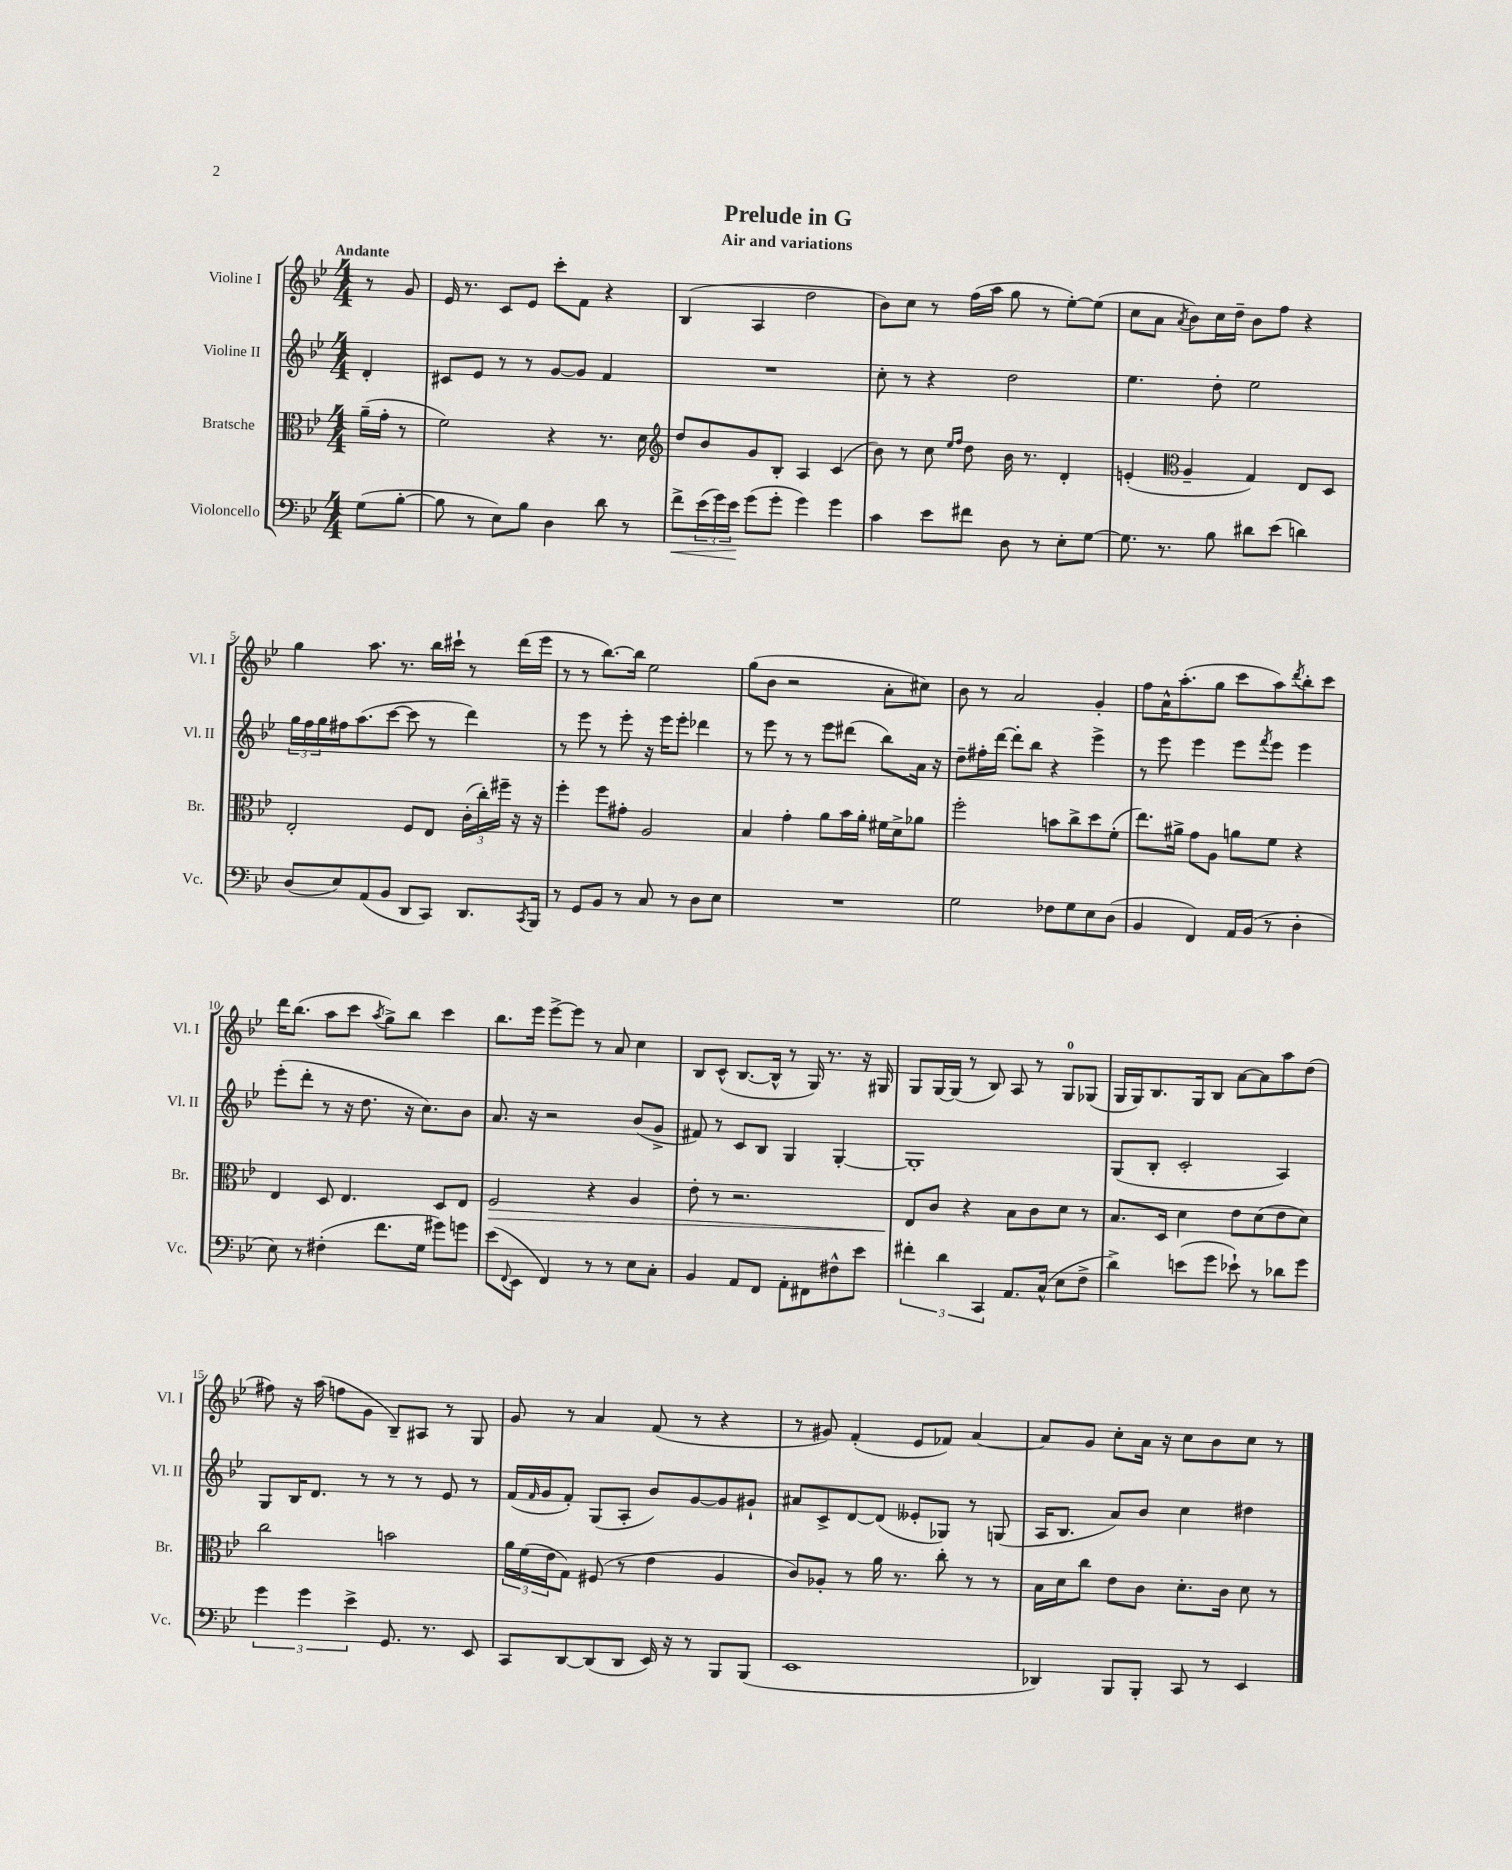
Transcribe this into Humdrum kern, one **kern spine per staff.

**kern	**kern	**kern	**kern
*staff4	*staff3	*staff2	*staff1
*clefF4	*clefC3	*clefG2	*clefG2
*k[b-e-]	*k[b-e-]	*k[b-e-]	*k[b-e-]
*M4/4	*M4/4	*M4/4	*M4/4
(8G	(16a~	4d'	8r
.	16g'	.	.
[8B-'	8r	.	8g
=	=	=	=
8B-]	2f)	8c#	16e-
.	.	.	8.r
8r	.	8e-	.
8E-)	.	8r	8c
8B-	.	8r	8e-
4D	4r	[8g	8ccc'
.	.	8g]	8f
8d	8.r	4f	4r
8r	.	.	.
.	16d	.	.
=	=	=	=
*	*clefG2	*	*
8f^	8dd	1r	(4B-
(24e-	8b-	.	.
24g)	.	.	.
24e-	.	.	.
(8g	8g	.	4A
8g'	8B-'	.	.
4g)	4A	.	2dd
4g	(4c	.	.
=	=	=	=
4c	8b-)	8cc'	8b-)
.	8r	8r	8cc
8e-	8cc	4r	8r
.	16qqee-	.	.
.	16qqff	.	.
8f#	8dd	.	(16ff
.	.	.	16aa
8D	16b-	2dd	8gg
.	8.r	.	.
8r	.	.	8r
8E-'	4d'	.	[8ee-')
[8G	.	.	(8ee-]
=	=	=	=
8.G]	(4e'	4.ee-	8cc
.	.	.	8a
8.r	.	.	.
*	*clefC3	*	*
.	.	.	8qa
.	4A~	.	8b-)
8B-	.	8dd'	16cc
.	.	.	16dd~
8d#	4G)	2ee-	8b-
(8e-	.	.	8ff
4d)	8E-	.	4r
.	8D	.	.
=	=	=	=
(8D	2E-'	24gg	4gg
.	.	24ff	.
.	.	24gg	.
8E-)	.	16ff#	.
.	.	(8.aa	.
(8AA	.	.	8.aa
8BB-	.	[8ccc	.
.	.	.	8.r
8DD	8F	8ccc]	.
8CC)	8E-	8r	16bb-
.	.	.	16ccc#`
8.DD	(24c'	4ddd)	8r
.	24cc')	.	.
.	24ff#~	.	.
.	16r	.	(16ddd
8qCC	.	.	.
16BBB-	16r	.	16eee-
=	=	=	=
8r	4ff'	8r	8r
8GG	.	8eee-	8r
8BB-	8ff	8r	[8.bb-)
8r	8g#'	8eee-'	.
.	.	.	16bb-]
8C	2A	16r	2ee-
.	.	16eee-	.
8r	.	8eee-'	.
8D	.	4ddd-	.
8E-	.	.	.
=	=	=	=
1r	4B-	8r	(8gg
.	.	8eee-	8b-
.	4g'	8r	2r
.	.	8r	.
.	8a	8eee-	.
.	16b-	(8ddd#	.
.	16a'	.	.
.	16f#	8bb-)	8a'
.	16d^	.	.
.	8a-	16a	8cc#)
.	.	16r	.
=	=	=	=
2G	2ff'	8dd~	8b-
.	.	16ff#'	8r
.	.	[16ddd	.
.	.	8ddd']	2a
.	.	8bb-	.
8F-	8b	4r	.
8G	8cc^	.	.
8E-	8dd	4eee-^	4g'
(8D	(8f'	.	.
=	=	=	=
4BB-	8.ee-)	8r	8ff
.	.	8eee-	16a^^
.	16a#^	.	(8.aa'
4FF)	8g	4eee-	.
.	8A	.	8gg
16AA	8a	8eee-	8ccc
(16BB-	.	.	.
.	.	8qfff	.
8r	8f	8eee-	8aa)
.	.	.	8qddd
4D'	4r	4eee-	8bb-'
.	.	.	8ccc
=	=	=	=
8E-)	4E-	(8eee-'	16ddd
.	.	.	(8.bb-
8r	.	8ddd'	.
(4F#'	8D	8r	8aa
.	4.E-	16r	8ccc
.	.	8.dd	.
.	.	.	8qaa
8.f	.	.	8gg^)
.	.	16r	8bb-
16G	.	8.cc)	.
8g#)	8D	.	4ccc
8g	8E-	8b-	.
=	=	=	=
(8e-	2F	8.a	8.bb-
8qqFF	.	.	.
8EE-	.	.	.
.	.	16r	16eee-
4FF)	.	2r	[8eee-^
.	.	.	8eee-]
8r	4r	.	8r
8r	.	.	8a
8E-	4A	(8b-	4cc
8C'	.	8g^	.
=	=	=	=
4BB-	8e-'	8f#)	8B-
.	8r	8r	(8c^^
8AA	2.r	8c	[8.B-
8FF	.	8B-	.
.	.	.	16B-^^]
8AA'	.	4G	8r
8FF#	.	.	16G)
.	.	.	8.r
8F#^^	.	[4G'	.
8e-	.	.	16r
.	.	.	16G#
=	=	=	=
6f#'	8E-	1G']	8G
.	8c	.	[16G
6d	.	.	.
.	.	.	(16G]
.	4r	.	8r
6CC	.	.	.
.	.	.	8B-)
8.AA	8B-	.	8A
.	8c	.	8r
(16C^^	.	.	.
8E-	8d	.	8G
8F^	8r	.	(8G-
=	=	=	=
4d^)	8.B-	(8G	16G
.	.	.	16G)
.	.	8B-'	8.B-
.	16D	.	.
(8e	4d	2c'	.
.	.	.	16G
8g	.	.	8B-
8e-`)	8e-	.	[8a
8r	(8d	.	8a]
8d-	8e-	4A)	8aa
8g	8d)	.	(8dd
=	=	=	=
6g	2cc	8G	8ff#)
.	.	16B-	16r
6g	.	.	.
.	.	8.d	(16aa
.	.	.	8ff
6e-^	.	.	.
.	.	8r	8g
8.GG	2b	8r	8B-~)
.	.	8r	8A#
8.r	.	.	.
.	.	8e-	8r
8EE-	.	8r	8G
=	=	=	=
8CC	24a	(16f	8g
.	(24f	.	.
.	.	16qqf	.
.	.	16g	.
.	24e-	.	.
[8DD	8G)	8f')	8r
(8DD]	(8F#	(8G	4a
8DD	8r	8A'	.
16EE-)	4e-	8b-)	(8f
16r	.	.	.
8r	.	[8g	8r
8BBB-	4A	8g]	4r
(8BBB-	.	8g#`	.
=	=	=	=
1EE-	8c)	8a#	8r
.	8A-'	8c^	8g#)
.	8r	[8d	(4f'
.	16a	(8d]	.
.	8.r	.	.
.	.	8e--'	8e-
.	8cc'	8G-)	8f-)
.	8r	8r	[4a
.	8r	(8G	.
=	=	=	=
4DD-)	16B-	16A	8a]
.	16d	8.B-	.
.	8cc	.	8g
8BBB-	8e-	8a)	8cc'
8BBB-'	8c	8b-	16a
.	.	.	16r
8CC	8.d'	4cc	8cc
8r	.	.	8b-
.	16c	.	.
4EE-	8d	4dd#	8cc
.	8r	.	8r
==	==	==	==
*-	*-	*-	*-
